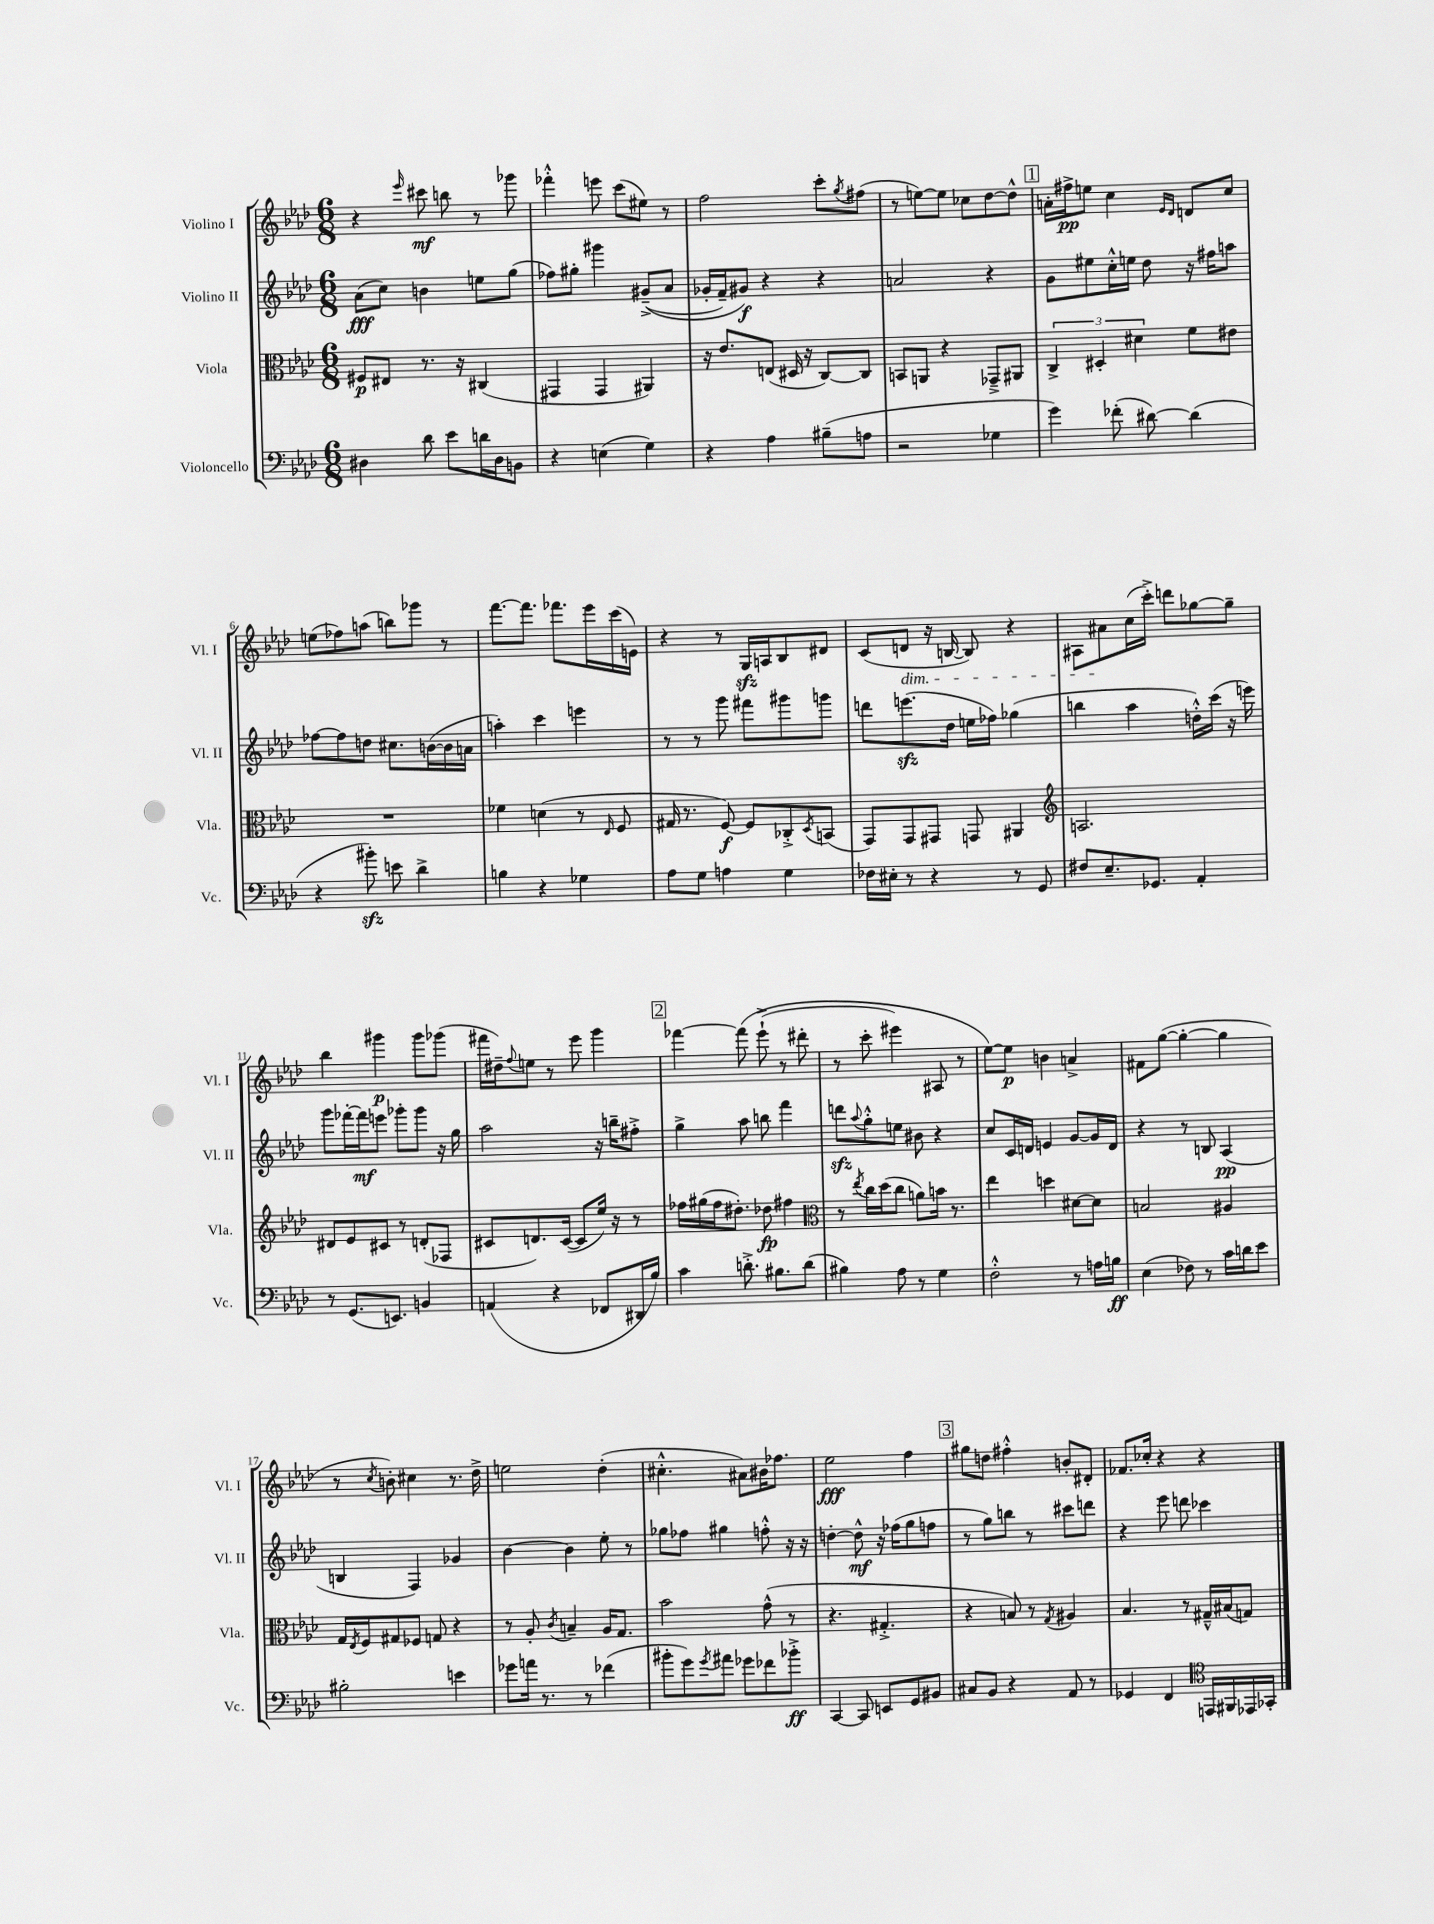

**kern	**dynam	**kern	**dynam	**kern	**dynam	**kern	**dynam
*part4	*part4	*part3	*part3	*part2	*part2	*part1	*part1
*staff4	*staff4	*staff3	*staff3	*staff2	*staff2	*staff1	*staff1
*I"Violoncello	*	*I"Viola	*	*I"Violino II	*	*I"Violino I	*
*I'Vc.	*	*I'Vla.	*	*I'Vl. II	*	*I'Vl. I	*
*clefF4	*	*clefC3	*	*clefG2	*	*clefG2	*
*k[b-e-a-d-]	*	*k[b-e-a-d-]	*	*k[b-e-a-d-]	*	*k[b-e-a-d-]	*
*M6/8	*	*M6/8	*	*M6/8	*	*M6/8	*
=1	=1	=1	=1	=1	=1	=1	=1
4D#X\	.	8F#X/L	p	(8a-\L	fff	4r	.
.	.	8E#X/J	.	8cc\J)	.	.	.
.	.	.	.	.	.	16qqeee-/	.
8d-\	.	8.r	.	4bn\	.	8ccc#X\	mf
8e-\L	.	.	.	.	.	8bbn\	.
.	.	16r	.	.	.	.	.
16dn\L	.	(4C#X/	.	8een\L	.	8r	.
16D#\J	.	.	.	.	.	.	.
8BBn\J	.	.	.	(8gg\J	.	8ggg-X\	.
=2	=2	=2	=2	=2	=2	=2	=2
4r	.	4GG#X/	.	8ff-X\L)	.	4fff-X'^^\	.
.	.	.	.	8gg#X'\J	.	.	.
(4En\	.	4GG#/	.	4ggg#X\	.	8eeen\	.
.	.	.	.	.	.	(8ccc\L	.
4G\)	.	4AA#X/)	.	((8g#X~^/L	.	8ee#X\J)	.
.	.	.	.	8a-/J	.	8r	.
=3	=3	=3	=3	=3	=3	=3	=3
4r	.	16r	.	16g-X'/LL	.	2ff\	.
.	.	8.e-/L	.	16f~/J)	.	.	.
.	.	.	.	8g#X/J)	f	.	.
4A-\	.	(8En/J	.	4r	.	.	.
.	.	16D#X/	.	.	.	.	.
.	.	16r	.	.	.	.	.
(8B#X~\L	.	[8C/L)	.	4r	.	8ccc'\L	.
.	.	.	.	.	.	8qgg/	.
8An\J	.	8C/J]	.	.	.	(8ff#X\J	.
=4	=4	=4	=4	=4	=4	=4	=4
2r	.	8BBn/L	.	2an/	.	8r	.
.	.	8AAn/J	.	.	.	[8een\L)	.
.	.	4r	.	.	.	8ee\J]	.
.	.	.	.	.	.	8cc-X\L	.
4G-X\	.	8GG-X~^/L	.	4r	.	[8dd-\	.
.	.	8AA#X/J	.	.	.	8dd-^^\J]	.
!!LO:REH:place=s1:t=1
=5	=5	=5	=5	=5	=5	=5	=5
4g\)	.	6C^/	.	8g\L	.	16an'\LL	.
.	.	.	.	.	.	16ff#X^\J	pp
.	.	.	.	8ee#X\	.	8een\J	.
.	.	6D#X'/	.	.	.	.	.
(8f-X'\	.	.	.	16cc'^^\L	.	4cc\	.
.	.	.	.	16een\JJ	.	.	.
.	.	6d#X\	.	.	.	.	.
[8d#X\)	.	.	.	8dd-\	.	.	.
.	.	.	.	.	.	16qqe-/LL	.
.	.	.	.	.	.	16qqd-/JJ	.
(4d#\]	.	8f\L	.	16r	.	8dn/L	.
.	.	.	.	16ff#X\KL	.	.	.
.	.	8e#X\J	.	8aan\J	.	8cc/J	.
!!LO:LB:g=z
=6	=6	=6	=6	=6	=6	=6	=6
4r	.	2.r	.	[8ff-X\L	.	(8een\L	.
.	.	.	.	8ff-\]	.	8ff-X\)	.
8b#Xzz'\)	.	.	.	8ddn\J	.	(8aan\J	.
8en\	.	.	.	8.cc#X\L	.	8bbn\L)	.
4d-^\	.	.	.	.	.	8ggg-X\J	.
.	.	.	.	([16bn\L	.	.	.
.	.	.	.	16b\]	.	8r	.
.	.	.	.	16an\JJ	.	.	.
=7	=7	=7	=7	=7	=7	=7	=7
4Bn\	.	4f-X\	.	4aan'\)	.	[8.fff\L	.
.	.	.	.	.	.	8.fff\J]	.
4r	.	(4dn\	.	4ccc\	.	.	.
.	.	.	.	.	.	8.fff-X\L	.
4G-X\	.	8r	.	4eeen\	.	.	.
.	.	.	.	.	.	16eee-\L	.
.	.	16qqE-/	.	.	.	.	.
.	.	8F/	.	.	.	(16ccc\	.
.	.	.	.	.	.	16en\JJ)	.
=8	=8	=8	=8	=8	=8	=8	=8
8A-\L	.	16G#X/	.	8r	.	4r	.
.	.	8.r	.	.	.	.	.
8G\J	.	.	.	8r	.	.	.
4An\	.	[8F/)	f	8ggg\	.	8r	.
.	.	8F/L]	.	8fff#X\L	.	16Gzz/LL	.
.	.	.	.	.	.	16An/J	.
4G\	.	8C-X'^/	.	8ggg#X\	.	8B-/	.
.	.	8qD-/	.	.	.	.	.
.	.	(8BBn/J	.	8gggn\J	.	8d#X/J	.
=9	=9	=9	=9	=9	=9	=9	=9
16F-X\LL	.	8GG/L)	.	8dddn\L	.	(8c/L	.
16E#X'\JJ	.	.	.	.	.	.	.
!	!	!	!	!	!	!LO:TX:b:i:t=dim.	!
8r	.	8GG/	.	(8.eeenzz\	.	8dn/J	.
4r	.	8GG#X/J	.	.	.	16r	.
.	.	.	.	16dd-\Jk	.	[16Bn/	.
.	.	8GGn/	.	16een\LL	.	8B/])	.
.	.	.	.	16ff-X\JJ)	.	.	.
8r	.	4AA#X/	.	(4gg-X\	.	4r	.
8GG/	.	.	.	.	.	.	.
=10	=10	=10	=10	=10	=10	=10	=10
*	*	*clefG2	*	*	*	*	*
8F#X/L	.	2.An/	.	4bbn\	.	8A#X\L	.
8.E-~/	.	.	.	.	.	8a#X\	.
.	.	.	.	4aa-\	.	(16cc\L	.
8.GG-X/J	.	.	.	.	.	16ccc'^\JJ)	.
.	.	.	.	.	.	8dddn\L	.
4AA-'/	.	.	.	16ddn'^^\LL)	.	[8gg-X\	.
.	.	.	.	(16ccc\JJ	.	.	.
.	.	.	.	16r	.	8gg-~\J]	.
.	.	.	.	16eeen\)	.	.	.
!!LO:LB:g=z
=11	=11	=11	=11	=11	=11	=11	=11
8r	.	8d#X/L	.	8ggg\L	.	4bb-\	.
(8.GG/L	.	8e-/	.	[16fff-X'\L	.	.	.
.	.	.	.	16fff-\J]	mf	.	.
.	.	8c#X/J	.	8eeen\J	.	4ggg#X\	p
8.EEn/J)	.	.	.	.	.	.	.
.	.	8r	.	8ggg-X'\L	.	.	.
4BBn/	.	(8dn'/L	.	8ggg-\J	.	8ggg#\L	.
.	.	8F-X/J	.	16r	.	(8ggg-X\J	.
.	.	.	.	16gg\	.	.	.
=12	=12	=12	=12	=12	=12	=12	=12
(4AAn/	.	8c#X/L	.	2aa-\	.	16fff#X\LL	.
.	.	.	.	.	.	16dd#X~\J)	.
.	.	.	.	.	.	8qqff/	.
.	.	8.dn/)	.	.	.	8een\J	.
4r	.	.	.	.	.	8r	.
.	.	([16c#/Jk	.	.	.	.	.
.	.	8c#/L]	.	.	.	8eee-\	.
8FF-X/L	.	16ee-/Jk)	.	16r	.	4ggg\	.
.	.	16r	.	16bbn~\KL	.	.	.
16DD#X/L	.	8r	.	8ff#X'^\J	.	.	.
16B-/JJ)	.	.	.	.	.	.	.
!!LO:REH:place=s1:t=2
=13	=13	=13	=13	=13	=13	=13	=13
4c\	.	16ff-X\LL	.	4gg^\	.	[4fff-X\	.
.	.	(16gg#X\	.	.	.	.	.
.	.	16ff-\J	.	.	.	.	.
.	.	8.dd#X'\J)	.	.	.	.	.
8.dn'^\	.	.	.	8aa-\	.	(8fff-\]	.
.	.	8dd-X\	fp	8bbn\	.	(8eee-`^\	.
8.B#X\L	.	.	.	.	.	.	.
.	.	4ff#X\	.	4fff\	.	8r	.
(8d\J	.	.	.	.	.	8ddd#X'\	.
=14	=14	=14	=14	=14	=14	=14	=14
*	*	*clefC3	*	*	*	*	*
4B#X\)	.	8r	.	8dddnzz\L	.	8r	.
.	.	8qee-/	.	8qqaa-/	.	.	.
.	.	16cc\LL	.	8gg'^^\	.	8ccc'\	.
.	.	(16dd-\J	.	.	.	.	.
8A-\	.	8cc\J	.	8een\J	.	4eee#X\)	.
8r	.	8an\L)	.	8b#X\	.	.	.
4G\	.	16bn\Jk	.	4r	.	8A#X/	.
.	.	8.r	.	.	.	.	.
.	.	.	.	.	.	8r	.
=15	=15	=15	=15	=15	=15	=15	=15
2F'^^\	.	4ee-\	.	8cc/L	.	[8ee-\L)	.
.	.	.	.	16c/L	.	8ee-\J]	p
.	.	.	.	16dn/JJ	.	.	.
.	.	4ddn\	.	4en/	.	4bn\	.
8r	.	[8d#X\L	.	[8g/L	.	4an^/	.
16An\LL	.	8d#\J]	.	16g/L]	.	.	.
16Bn\JJ	ff	.	.	16d/JJ	.	.	.
=16	=16	=16	=16	=16	=16	=16	=16
(4E-\	.	2Bn/	.	4r	.	8f#X\L	.
.	.	.	.	.	.	([8gg\J	.
8F-X\)	.	.	.	8r	.	4gg'\_	.
8r	.	.	.	8Bn/	.	.	.
16c\LL	.	4A#X/	.	(4A-/	pp	4gg\]	.
16dn\J	.	.	.	.	.	.	.
8e-\J	.	.	.	.	.	.	.
!!LO:LB:g=z
=17	=17	=17	=17	=17	=17	=17	=17
2B#X'\	.	16G/LL	.	4Bn/	.	8r	.
.	.	8qE-/	.	.	.	.	.
.	.	16F/J	.	.	.	.	.
.	.	.	.	.	.	8qcc/	.
.	.	8G#X/	.	.	.	8bn'\)	.
.	.	8F-X/J	.	4F/)	.	4cc#X\	.
.	.	8Gn/	.	.	.	.	.
4en\	.	4r	.	4g-X/	.	8.r	.
.	.	.	.	.	.	16dd-^\	.
=18	=18	=18	=18	=18	=18	=18	=18
8g-X\L	.	8r	.	[4b-\	.	2een\	.
16an\Jk	.	8A-'/	.	.	.	.	.
8.r	.	.	.	.	.	.	.
.	.	8qc/	.	.	.	.	.
.	.	4Bn~/	.	4b-\]	.	.	.
8r	.	.	.	.	.	.	.
(4f-X\	.	16A-/KL	.	8ee-'\	.	(4dd-'\	.
.	.	8.G/J	.	.	.	.	.
.	.	.	.	8r	.	.	.
=19	=19	=19	=19	=19	=19	=19	=19
8b#X'\L	.	2b-\	.	8gg-X\L	.	4.cc#X'^^\	.
8g\)	.	.	.	8ff-X\J	.	.	.
8qg/	.	.	.	.	.	.	.
8a#X\J	.	.	.	4gg#X\	.	.	.
8g-X\L	.	.	.	.	.	8a#X\L)	.
8f-X\	.	(8g^^\	.	8ffn'^^\	.	16b#X\K	.
.	.	.	.	.	.	8.ff-X\J	.
8b-X'^\J	ff	8r	.	16r	.	.	.
.	.	.	.	16r	.	.	.
=20	=20	=20	=20	=20	=20	=20	=20
[4CC/	.	4.r	.	[4ddn'\	.	2ee-\	fff
8CC/]	.	.	.	8dd^^\]	mf	.	.
8EEn/L	.	4.G#X'^/	.	16r	.	.	.
.	.	.	.	(16ff-X\KL	.	.	.
8GG/	.	.	.	8gg\	.	4ff\	.
8BB#X/J	.	.	.	8ffn\J	.	.	.
!!LO:REH:place=s1:t=3
=21	=21	=21	=21	=21	=21	=21	=21
8C#X/L	.	4r	.	8r	.	8gg#X\L	.
8BB-/J	.	.	.	8gg\L)	.	8ddn\J	.
4r	.	8Bn/)	.	8bbn\J	.	4ff#X'^^\	.
.	.	8r	.	8r	.	.	.
.	.	8qG/	.	.	.	.	.
8AA-/	.	4A#X/	.	8ccc#X\L	.	8bn'/L	.
8r	.	.	.	8dddn\J	.	8d#X'/J	.
=22	=22	=22	=22	=22	=22	=22	=22
4GG-X/	.	4.B-/	.	4r	.	8.f-X/L	.
.	.	.	.	.	.	16cc-X'/Jk	.
4FF/	.	.	.	8eee-\	.	4r	.
.	.	8r	.	8dddn\	.	.	.
*clefC4	*	*	*	*	*	*	*
16EEn/LL	.	16G#X~^^/LL	.	4ccc-X\	.	4r	.
16FF#X/	.	(16B#X/J	.	.	.	.	.
16EE-X/	.	8Gn/J)	.	.	.	.	.
16GG-X'/JJ	.	.	.	.	.	.	.
==	==	==	==	==	==	==	==
*-	*-	*-	*-	*-	*-	*-	*-
